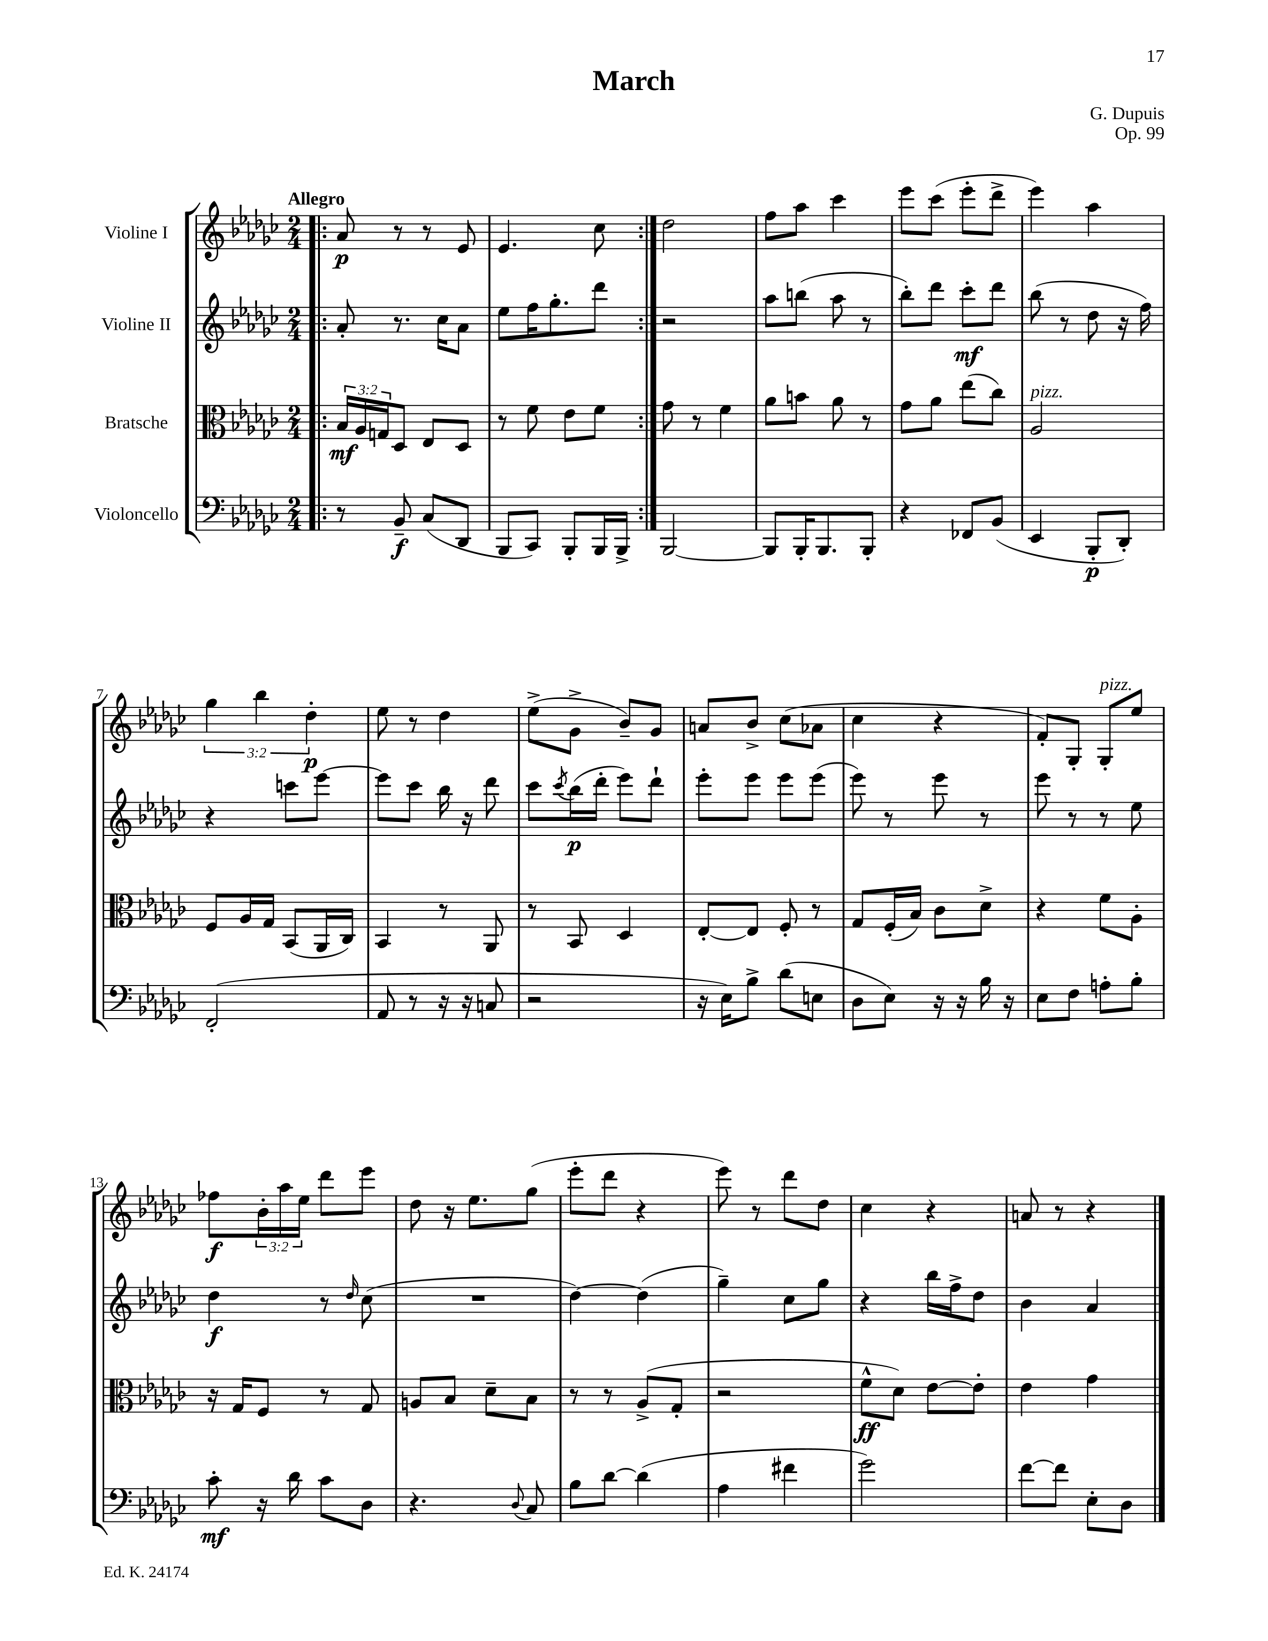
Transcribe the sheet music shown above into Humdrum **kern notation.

**kern	**dynam	**kern	**dynam	**kern	**dynam	**kern	**dynam
*part4	*part4	*part3	*part3	*part2	*part2	*part1	*part1
*staff4	*staff4	*staff3	*staff3	*staff2	*staff2	*staff1	*staff1
*I"Violoncello	*	*I"Bratsche	*	*I"Violine II	*	*I"Violine I	*
*clefF4	*	*clefC3	*	*clefG2	*	*clefG2	*
*k[b-e-a-d-g-c-]	*	*k[b-e-a-d-g-c-]	*	*k[b-e-a-d-g-c-]	*	*k[b-e-a-d-g-c-]	*
*M2/4	*	*M2/4	*	*M2/4	*	*M2/4	*
=1!|:	=1!|:	=1!|:	=1!|:	=1!|:	=1!|:	=1!|:	=1!|:
!	!	!	!	!	!	!LO:TX:a:B:t=Allegro	!
8r	.	24B-/LL	mf	8a-'/	.	8a-/	p
.	.	24A-/	.	.	.	.	.
.	.	24Gn/J	.	.	.	.	.
8BB-~/	f	8D-/J	.	8.r	.	8r	.
(8C-/L	.	8E-/L	.	.	.	8r	.
.	.	.	.	16cc-\KL	.	.	.
8DD-/J	.	8D-/J	.	8a-\J	.	8e-/	.
=2	=2	=2	=2	=2	=2	=2	=2
8BBB-/L	.	8r	.	8ee-\L	.	4.e-/	.
8CC-/J)	.	8f\	.	16ff\K	.	.	.
.	.	.	.	8.gg-'\	.	.	.
8BBB-'/L	.	8e-\L	.	.	.	.	.
16BBB-/L	.	8f\J	.	8ddd-\J	.	8cc-\	.
16BBB-^/JJ	.	.	.	.	.	.	.
=3:|!	=3:|!	=3:|!	=3:|!	=3:|!	=3:|!	=3:|!	=3:|!
[2BBB-/	.	8g-\	.	2r	.	2dd-\	.
.	.	8r	.	.	.	.	.
.	.	4f\	.	.	.	.	.
=4	=4	=4	=4	=4	=4	=4	=4
8BBB-/L]	.	8a-\L	.	8aa-\L	.	8ff\L	.
16BBB-'/K	.	8bn\J	.	(8bbn\J	.	8aa-\J	.
8.BBB-/	.	.	.	.	.	.	.
.	.	8a-\	.	8aa-\	.	4ccc-\	.
8BBB-'/J	.	8r	.	8r	.	.	.
=5	=5	=5	=5	=5	=5	=5	=5
4r	.	8g-\L	.	8bb-'\L)	.	8eee-\L	.
.	.	8a-\J	.	8ddd-\J	.	(8ccc-\J	.
8FF-X/L	.	(8ee-\L	.	8ccc-'\L	mf	8eee-'\L	.
(8BB-/J	.	8cc-\J)	.	8ddd-\J	.	8ddd-^\J	.
=6	=6	=6	=6	=6	=6	=6	=6
!	!	!LO:TX:a:i:t=pizz.	!	!	!	!	!
4EE-/	.	2A-/	.	(8bb-\	.	4eee-\)	.
.	.	.	.	8r	.	.	.
8BBB-'/L	p	.	.	8dd-\	.	4aa-\	.
8DD-'/J)	.	.	.	16r	.	.	.
.	.	.	.	16ff\)	.	.	.
!!LO:LB:g=z
=7	=7	=7	=7	=7	=7	=7	=7
(2FF'/	.	8F/L	.	4r	.	6gg-\	.
.	.	16A-/L	.	.	.	.	.
.	.	.	.	.	.	6bb-\	.
.	.	16G-/JJ	.	.	.	.	.
.	.	(8BB-/L	.	8cccn\L	.	.	.
.	.	.	.	.	.	6dd-'\	p
.	.	16AA-/L	.	[8eee-\J	.	.	.
.	.	16C-/JJ)	.	.	.	.	.
=8	=8	=8	=8	=8	=8	=8	=8
8AA-/	.	4BB-/	.	8eee-\L]	.	8ee-\	.
8r	.	.	.	8ccc-\J	.	8r	.
16r	.	8r	.	16bb-\	.	4dd-\	.
16r	.	.	.	16r	.	.	.
8Cn/	.	8AA-/	.	8ddd-\	.	.	.
=9	=9	=9	=9	=9	=9	=9	=9
2r	.	8r	.	8ccc-\L	.	(8ee-^\L	.
.	.	.	.	8qccc-/	.	.	.
.	.	8BB-/	.	(16bb-\L	p	8g-^\J	.
.	.	.	.	16ddd-'\JJ	.	.	.
.	.	4D-/	.	8eee-\L)	.	8b-~/L)	.
.	.	.	.	8ddd-`\J	.	8g-/J	.
=10	=10	=10	=10	=10	=10	=10	=10
16r	.	[8E-'/L	.	8eee-'\L	.	8an/L	.
16E-\KL)	.	.	.	.	.	.	.
8B-^\J	.	8E-/J]	.	8eee-\J	.	8b-^/J	.
(8d-\L	.	8F'/	.	8eee-\L	.	(8cc-\L	.
8En\J	.	8r	.	(8eee-\J	.	8a-X\J	.
=11	=11	=11	=11	=11	=11	=11	=11
8D-\L	.	8G-/L	.	8eee-\)	.	4cc-\	.
8E-\J)	.	(16F'/L	.	8r	.	.	.
.	.	16B-/JJ)	.	.	.	.	.
16r	.	8c-\L	.	8eee-\	.	4r	.
16r	.	.	.	.	.	.	.
16B-\	.	8d-^\J	.	8r	.	.	.
16r	.	.	.	.	.	.	.
=12	=12	=12	=12	=12	=12	=12	=12
8E-\L	.	4r	.	8eee-\	.	8f'/L)	.
8F\J	.	.	.	8r	.	8G-'/J	.
!	!	!	!	!	!	!LO:TX:a:i:t=pizz.	!
8An'\L	.	8f\L	.	8r	.	8G-'/L	.
8B-'\J	.	8A-'\J	.	8ee-\	.	8ee-/J	.
!!LO:LB:g=z
=13	=13	=13	=13	=13	=13	=13	=13
8c-'\	mf	16r	.	4dd-\	f	8ff-X\L	f
.	.	16G-/KL	.	.	.	.	.
16r	.	8F/J	.	.	.	24b-'\L	.
.	.	.	.	.	.	24aa-\	.
16d-\	.	.	.	.	.	.	.
.	.	.	.	.	.	24ee-\JJ	.
8c-\L	.	8r	.	8r	.	8ddd-\L	.
.	.	.	.	16qqdd-/	.	.	.
8D-\J	.	8G-/	.	(8cc-\	.	8eee-\J	.
=14	=14	=14	=14	=14	=14	=14	=14
4.r	.	8An/L	.	2r	.	8dd-\	.
.	.	8B-/J	.	.	.	16r	.
.	.	.	.	.	.	8.ee-\L	.
.	.	8d-~\L	.	.	.	.	.
8qqD-/	.	.	.	.	.	.	.
8C-/	.	8B-\J	.	.	.	(8gg-\J	.
=15	=15	=15	=15	=15	=15	=15	=15
8B-\L	.	8r	.	[4dd-\)	.	8eee-'\L	.
[8d-\J	.	8r	.	.	.	8ddd-\J	.
(4d-\]	.	(8A-^/L	.	(4dd-\]	.	4r	.
.	.	8G-'/J	.	.	.	.	.
=16	=16	=16	=16	=16	=16	=16	=16
4A-\	.	2r	.	4gg-~\)	.	8eee-\)	.
.	.	.	.	.	.	8r	.
4f#X\	.	.	.	8cc-\L	.	8ddd-\L	.
.	.	.	.	8gg-\J	.	8dd-\J	.
=17	=17	=17	=17	=17	=17	=17	=17
2g-\)	.	8f^^\L	ff	4r	.	4cc-\	.
.	.	8d-\J)	.	.	.	.	.
.	.	[8e-\L	.	16bb-\LL	.	4r	.
.	.	.	.	16ff^\J	.	.	.
.	.	8e-'\J]	.	8dd-\J	.	.	.
=18	=18	=18	=18	=18	=18	=18	=18
[8f\L	.	4e-\	.	4b-\	.	8an/	.
8f\J]	.	.	.	.	.	8r	.
8E-'\L	.	4g-\	.	4a-/	.	4r	.
8D-\J	.	.	.	.	.	.	.
==	==	==	==	==	==	==	==
*-	*-	*-	*-	*-	*-	*-	*-
